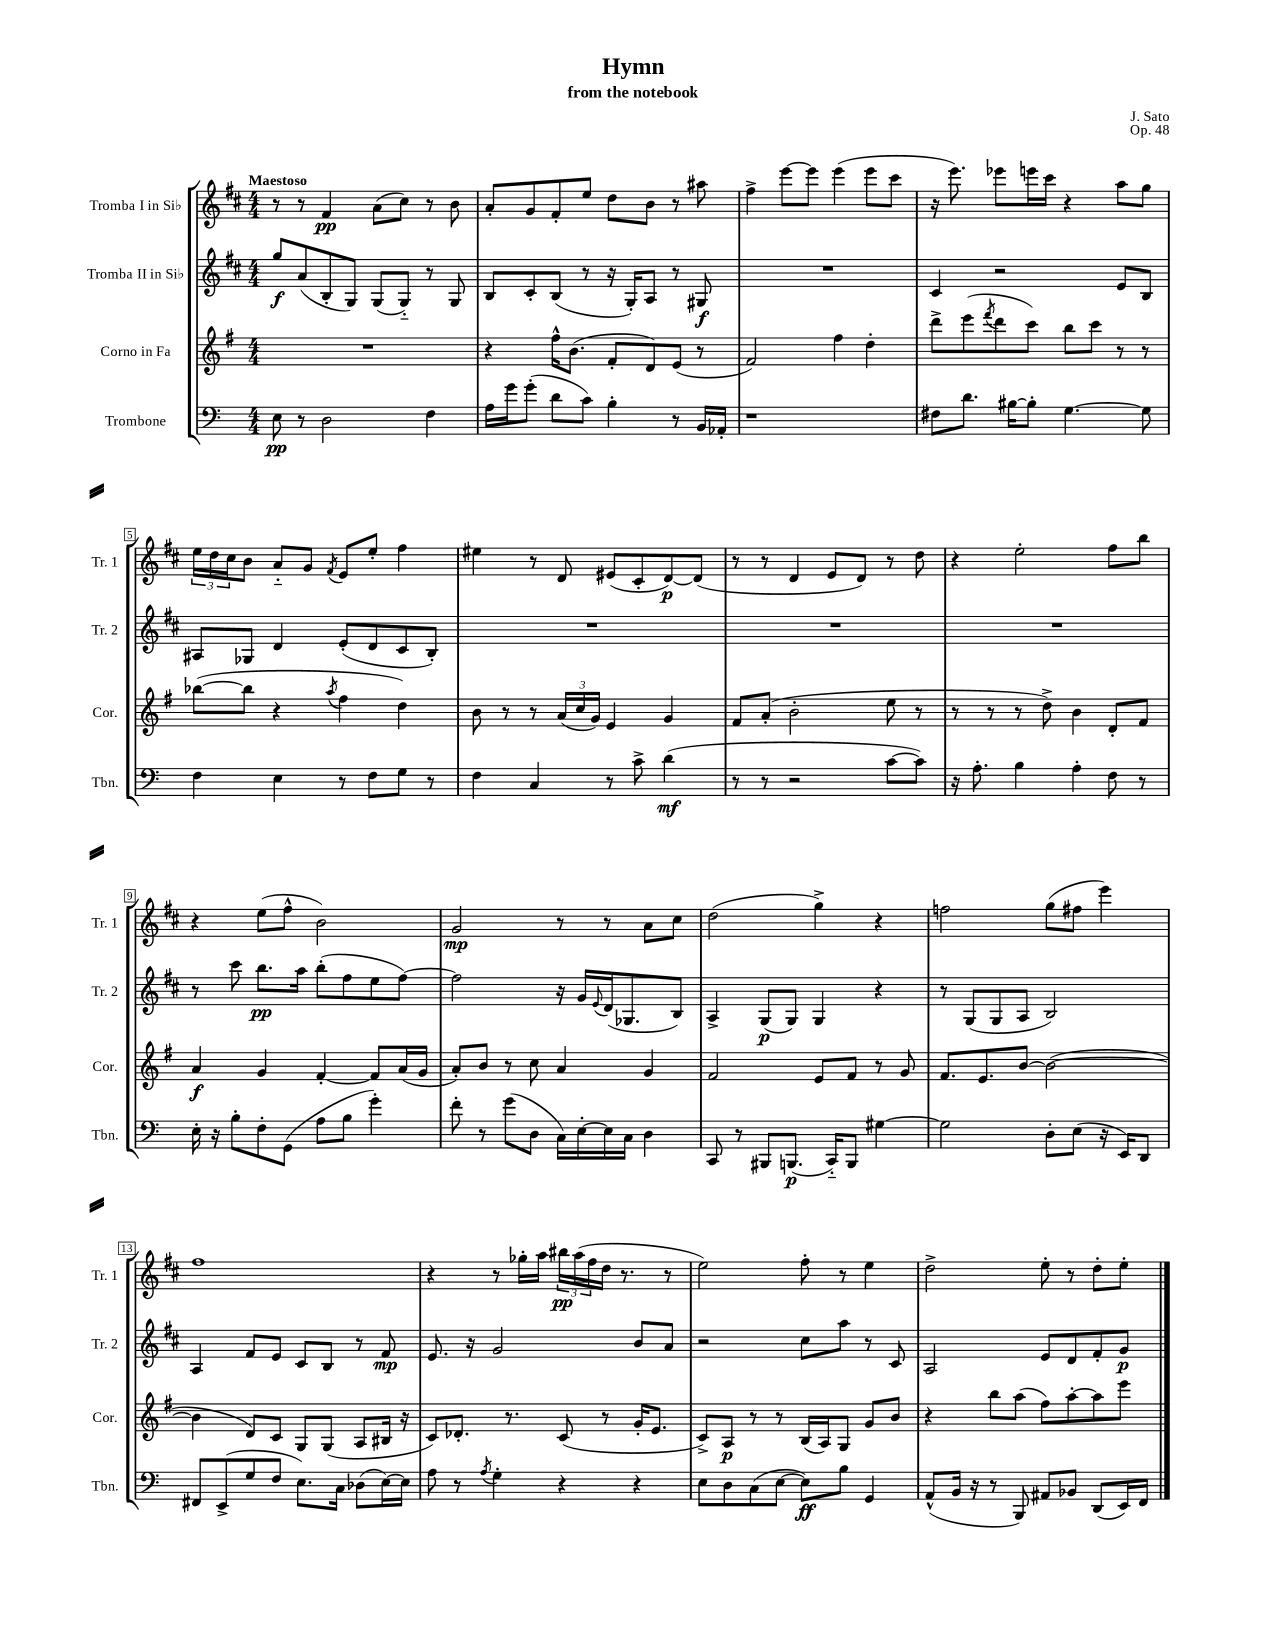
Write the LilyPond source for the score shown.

\header { title = "Hymn" composer = "J. Sato" subtitle = "from the notebook" opus = "Op. 48" }
<<
\new StaffGroup <<
\new Staff = "s0" \with { instrumentName = "Tromba I in Sib" shortInstrumentName = "Tr. 1" } {
    \clef treble \key d \major \numericTimeSignature \time 4/4 \tempo "Maestoso"
    r8 r8 fis'4\pp a'8( cis''8) r8 b'8 |
    a'8-. g'8 fis'8-. e''8 d''8 b'8 r8 ais''8 |
    fis''4-> e'''8~ e'''8 e'''4( e'''8 cis'''8 |
    r16 e'''8.) ees'''8 e'''16 cis'''16 r4 a''8 g''8 |
    \tuplet 3/2 { e''16 d''16 cis''16 } b'8 a'8-_ g'8 \acciaccatura { fis'8 } e'8 e''8-. fis''4 |
    eis''4 r8 d'8 eis'8( cis'8-. d'8~\p) d'8( |
    r8 r8 d'4 e'8 d'8) r8 d''8 |
    r4 e''2-. fis''8 b''8 |
    r4 e''8( fis''8-^ b'2) |
    g'2\mp r8 r8 a'8 cis''8 |
    d''2( g''4->) r4 |
    f''2 g''8( fis''8 e'''4) |
    fis''1 |
    r4 r8 ges''16-. a''16 \tuplet 3/2 { bis''16\pp a''16( fis''16 } d''16 r8. r8 |
    e''2) fis''8-. r8 e''4 |
    d''2-> e''8-. r8 d''8-. e''8-. \bar "|." |
}
\new Staff = "s1" \with { instrumentName = "Tromba II in Sib" shortInstrumentName = "Tr. 2" } {
    \clef treble \key d \major \numericTimeSignature \time 4/4
    g''8\f a'8( b8-. g8) g8( g8-_) r8 g8 |
    b8 cis'8-. b8( r8 r16 g16-.) a8 r8 gis8\f |
    R1 |
    cis'4 r2 e'8 b8 |
    ais8 ges8 d'4 e'8-.( d'8 cis'8 b8-.) |
    R1 |
    R1 |
    R1 |
    r8 cis'''8 b''8.\pp a''16 b''8-.( fis''8 e''8 fis''8~) |
    fis''2 r16 g'16 \appoggiatura { e'8 } d'16( ges8. b8) |
    a4-> g8\p( g8) g4 r4 |
    r8 g8( g8 a8 b2) |
    a4 fis'8 e'8 cis'8 b8 r8 fis'8\mp |
    e'8. r16 g'2 b'8 a'8 |
    r2 cis''8 a''8 r8 cis'8 |
    a2 e'8 d'8 fis'8-. g'8\p \bar "|." |
}
\new Staff = "s2" \with { instrumentName = "Corno in Fa" shortInstrumentName = "Cor." } {
    \clef treble \key g \major \numericTimeSignature \time 4/4
    R1 |
    r4 fis''16-^ b'8.( fis'8-. d'8) e'8( r8 |
    fis'2) fis''4 d''4-. |
    d'''8-> e'''8( \acciaccatura { fis'''8 } d'''8 c'''8) b''8 c'''8 r8 r8 |
    bes''8~( bes''8 r4 \acciaccatura { a''8 } fis''4 d''4) |
    b'8 r8 r8 \tuplet 3/2 { a'16( c''16 g'16) } e'4 g'4 |
    fis'8 a'8-.( b'2-. e''8 r8 |
    r8 r8 r8 d''8->) b'4 d'8-. fis'8 |
    a'4\f g'4 fis'4~-. fis'8 a'16( g'16 |
    a'8-.) b'8 r8 c''8 a'4 g'4 |
    fis'2 e'8 fis'8 r8 g'8 |
    fis'8. e'8. b'8~ b'2~( |
    b'4 d'8) c'8 g8 g8( a8 bis16 r16 |
    c'8) des'8.-. r8. c'8( r8 g'16-. e'8. |
    c'8->) a8\p r8 r8 b16( a16) g8 g'8 b'8 |
    r4 b''8 a''8( fis''8) a''8~-. a''8 e'''8 \bar "|." |
}
\new Staff = "s3" \with { instrumentName = "Trombone" shortInstrumentName = "Tbn." } {
    \clef bass \key c \major \numericTimeSignature \time 4/4
    e8\pp r8 d2 f4 |
    a16 g'16 g'8-.( d'8 c'8) b4-. r8 b,16 aes,16-. |
    r1 |
    fis8 d'8. bis16~ bis8-. g4.~ g8 |
    f4 e4 r8 f8 g8 r8 |
    f4 c4 r8 c'8-> d'4\mf( |
    r8 r8 r2 c'8~ c'8) |
    r16 a8.-. b4 a4-. f8 r8 |
    e16-. r16 b8-. f8-. g,8( a8 b8 g'4-.) |
    f'8-. r8 g'8( d8 c16) e16~-. e16 c16 d4 |
    c,8 r8 bis,,8 b,,8.\p( c,16-_) b,,8 gis4~ |
    gis2 d8-. e8( r16 e,16) d,8 |
    fis,8 e,8->( g8 f8 e8.) c16 des8( e16~) e16 |
    a8 r8 \acciaccatura { a8 } g4-. r4 r4 |
    e8 d8 c8( e8~ e8\ff) b8 g,4 |
    a,8-^( b,16 r16 r8 b,,8) ais,8 bes,8 d,8( e,16) f,16 \bar "|." |
}
>>
>>
\layout { \context { \Score \override BarNumber.stencil = #(make-stencil-boxer 0.1 0.3 ly:text-interface::print) } }
